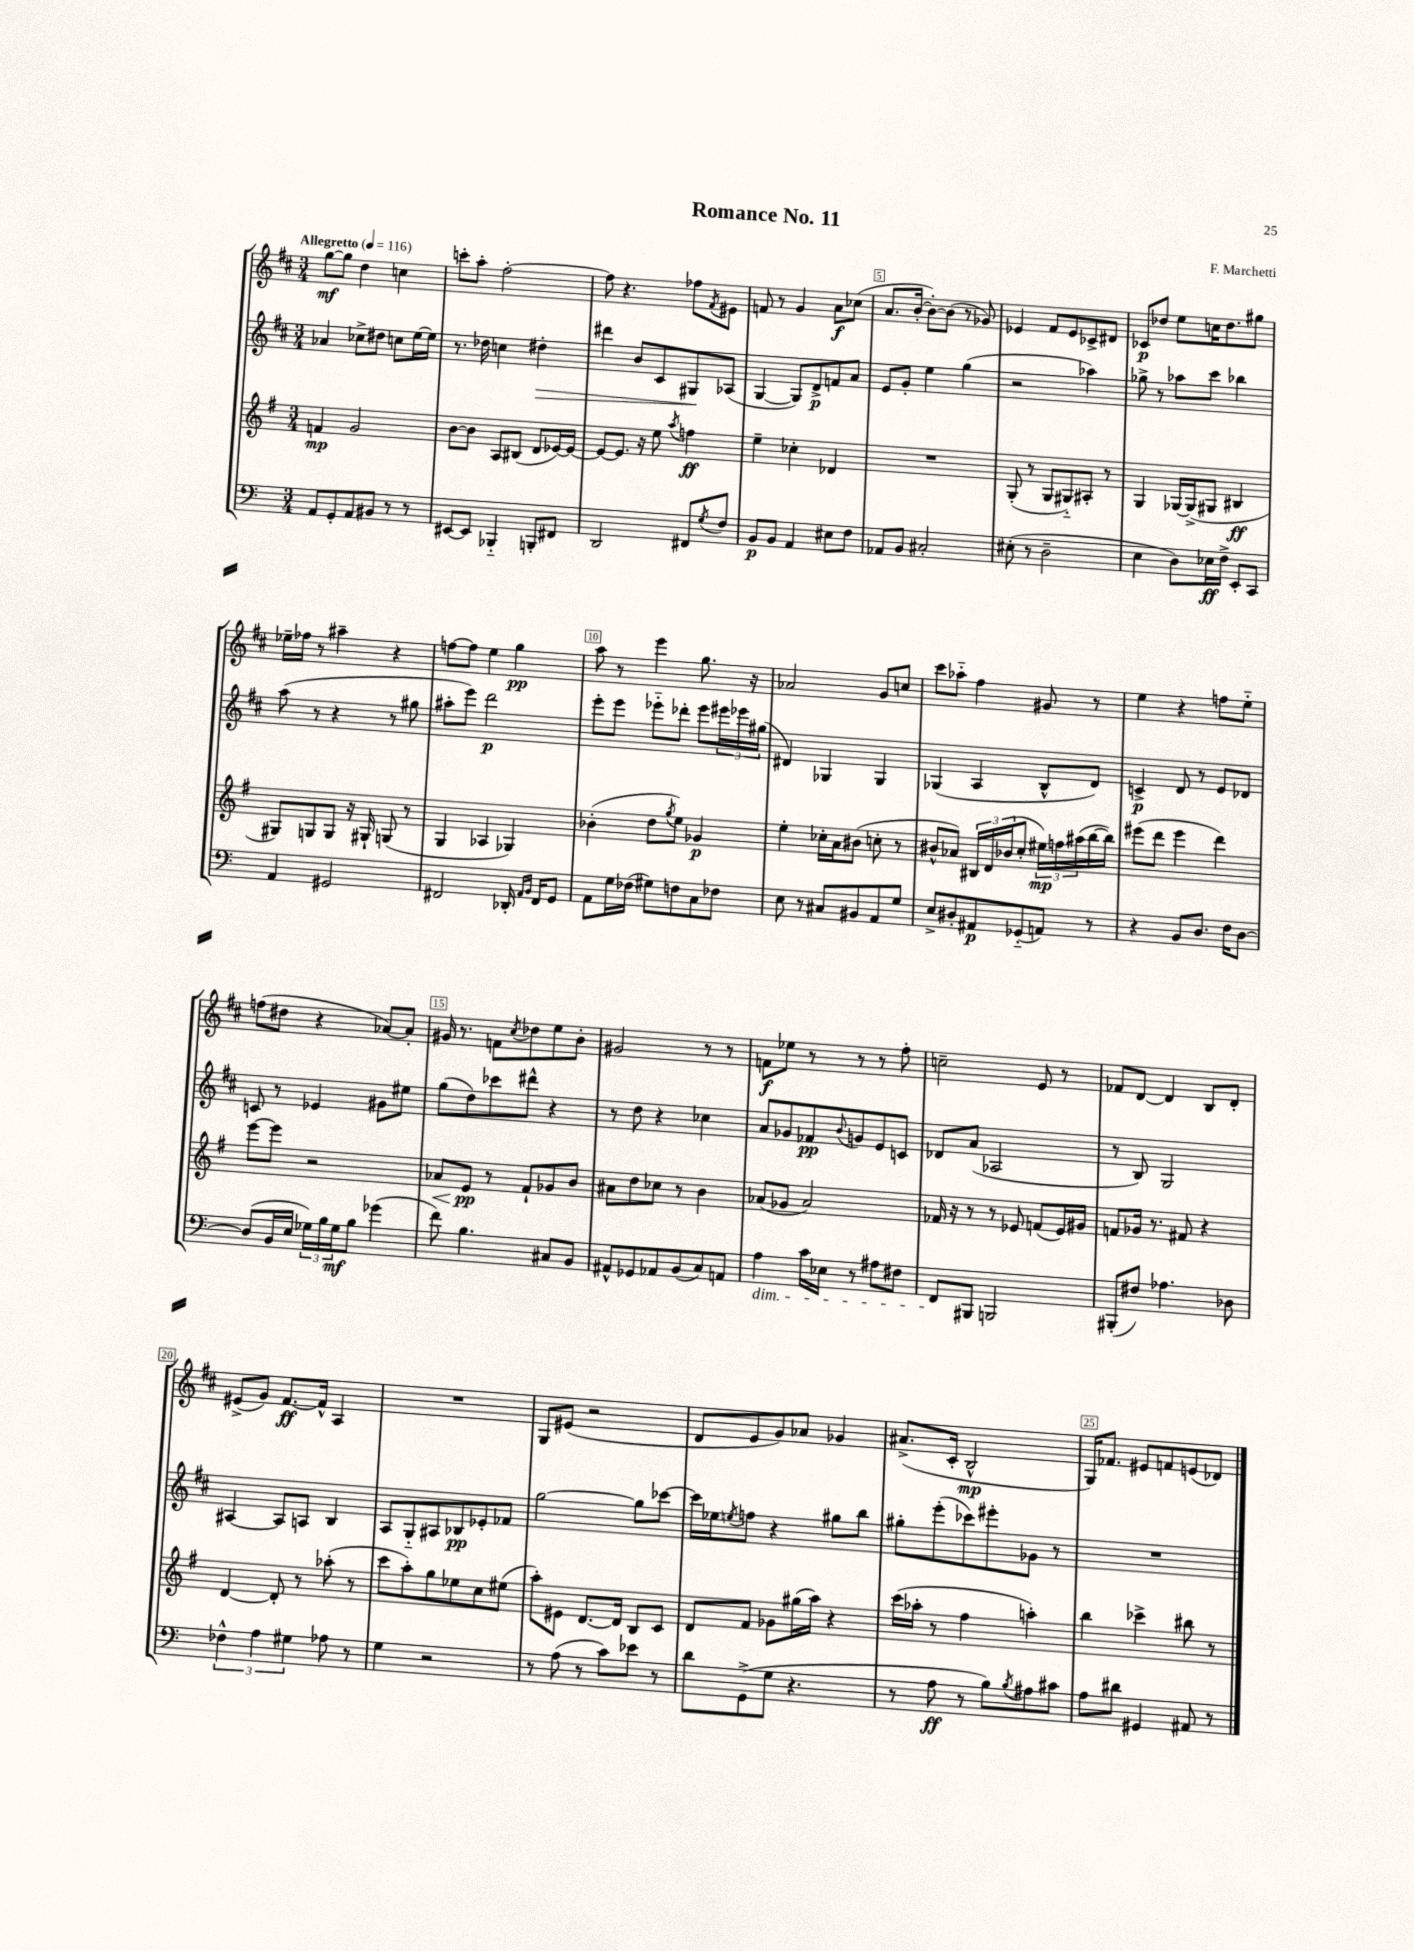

**kern	**dynam	**kern	**dynam	**kern	**dynam	**kern	**dynam
*part4	*part4	*part3	*part3	*part2	*part2	*part1	*part1
*staff4	*staff4	*staff3	*staff3	*staff2	*staff2	*staff1	*staff1
*clefF4	*	*clefG2	*	*clefG2	*	*clefG2	*
*k[]	*	*k[f#]	*	*k[f#c#]	*	*k[f#c#]	*
*M3/4	*	*M3/4	*	*M3/4	*	*M3/4	*
*MM116	*	*MM116	*	*MM116	*	*MM116	*
=1	=1	=1	=1	=1	=1	=1	=1
!	!	!	!	!	!	!LO:TX:a:B:t=Allegretto	!
8AA/L	.	4fn/	mp	4a-X/	.	[8gg\L	mf
8GG'/	.	.	.	.	.	8gg\J]	.
8AA/	.	2g/	.	8cc-X^\L	.	4dd\	.
8BB#X/J	.	.	.	8dd#X\J	.	.	.
8r	.	.	.	8ccn\L	.	4ccn\	.
8r	.	.	.	[16ee\L	.	.	.
.	.	.	.	16ee\JJ]	.	.	.
=2	=2	=2	=2	=2	=2	=2	=2
[8EE#X/L	.	[8b\L	.	8.r	.	8cccn'\L	.
8EE#/J]	.	8b\J]	.	.	.	8aa'\J	.
.	.	.	.	16dd-X\	.	.	.
4BBB-X/	.	8A/L	.	4ccn\	.	[2ff#'\	.
.	.	(8B#X/J	.	.	.	.	.
!	!	!	!	!	!LO:HP:b	!	!
8BBBn'/L	.	8d/L	.	4dd#X'\	>	.	.
8FF#X/J	.	[16e-X/L)	.	.	.	.	.
.	.	16e-/JJ_	.	.	.	.	.
=3	=3	=3	=3	=3	=3	=3	=3
2DD/	.	8e-/L_	.	4ddd#X\	.	8ff#\]	.
.	.	8.e-/J]	.	.	.	4.r	.
.	.	.	.	8b/L	.	.	.
.	.	16r	.	.	.	.	.
.	.	8ee\	.	8c#/	.	.	.
.	.	8qaa/	.	.	.	.	.
8FF#X/L	.	4ffn\	ff	8G#X/	.	8ff-X\L	.
8qG/	.	.	.	.	.	8qf#/	.
8F/J	.	.	.	(8A-X/J	]	8e#X\J	.
=4	=4	=4	=4	=4	=4	=4	=4
8BB/L	p	4ee~\	.	[4G/	.	8fn/	.
8BB/J	.	.	.	.	.	8r	.
4AA/	.	4cc-X'\	.	8G/L])	.	4g/	.
.	.	.	.	8d^/	p	.	.
8E#X\L	.	4d-X/	.	8fn/	.	8a\L	f
8F\J	.	.	.	8a/J	.	(8cc-X\J	.
=5	=5	=5	=5	=5	=5	=5	=5
8AA-X/L	.	2.r	.	8e/L	.	8.a/L	.
8BB/J	.	.	.	8g'/J	.	.	.
.	.	.	.	.	.	[16b'/Jk	.
2C#X'/	.	.	.	4ee\	.	8b'\L_)	.
.	.	.	.	.	.	(8b\J]	.
.	.	.	.	(4gg\	.	8r	.
.	.	.	.	.	.	8g-X/)	.
=6	=6	=6	=6	=6	=6	=6	=6
(8E#X'\	.	(8G'/	.	2r	.	4e-X/	.
8r	.	8r	.	.	.	.	.
2D~\	.	8G/L	.	.	.	8f#/L	.
.	.	8G#X/)	.	.	.	8e-/	.
.	.	8A#X'/J	.	4aa-X\)	.	8c-X^/	.
.	.	8r	.	.	.	8d#X/J	.
=7	=7	=7	=7	=7	=7	=7	=7
4E\	.	4G/	.	8gg-X^\	.	8c-X/L	p
.	.	.	.	8r	.	8dd-X/J	.
8D\L)	.	[16G-X/LL	.	8aa-X\L	.	8ee\L	.
.	.	(16G-^/J]	.	.	.	.	.
16E-X\L	ff	8G#X/J	.	8ccc#\J	.	16ccn\K	.
16F^\JJ	.	.	.	.	.	8.dd-\	.
8EE'/L	.	4B#X/	ff	4bb-X\	.	.	.
8CC/J	.	.	.	.	.	8gg#X\J	.
!!LO:LB:g=z
=8	=8	=8	=8	=8	=8	=8	=8
4AA/	.	8G#X/L)	.	(8aa\	.	16ee-X~\LL	.
.	.	.	.	.	.	16ff-X\JJ	.
.	.	8Gn/	.	8r	.	8r	.
2GG#X/	.	8G/J	.	4r	.	4aa#X~\	.
.	.	16r	.	.	.	.	.
.	.	16G#X`/	.	.	.	.	.
.	.	(8Gn/	.	8r	.	4r	.
.	.	8r	.	8gg#X\	.	.	.
=9	=9	=9	=9	=9	=9	=9	=9
2FF#X/	.	4G/	.	8aa#X'\L	.	[8ffn\L	.
.	.	.	.	8eee\J)	.	8ff\J]	.
.	.	4A-X/	.	2ddd\	p	4ee\	.
16DD-X'/	.	4G-X/)	.	.	.	4gg\	pp
16qqAA/LL	.	.	.	.	.	.	.
16qqBB/JJ	.	.	.	.	.	.	.
16FF#/KL	.	.	.	.	.	.	.
8GG/J	.	.	.	.	.	.	.
=10	=10	=10	=10	=10	=10	=10	=10
8AA\L	.	(4b-X'\	.	8eee'\L	.	8aa\	.
16G\L	.	.	.	8eee\J	.	8r	.
(16F-X\JJ	.	.	.	.	.	.	.
8G#X\L)	.	8dd\L	.	8eee-X\L	.	4eee\	.
.	.	8qgg/	.	.	.	.	.
8Fn\	.	8ee\J)	.	8ddd-X'\J	.	.	.
8C\	.	4g-X/	p	8eee-\L	.	8.gg\	.
8F-X\J	.	.	.	24eee#X\L	.	.	.
.	.	.	.	24eee-X\	.	.	.
.	.	.	.	.	.	16r	.
.	.	.	.	(24gg#X\JJ	.	.	.
=11	=11	=11	=11	=11	=11	=11	=11
8E\	.	4ee'\	.	4d#X/)	.	2a-X/	.
8r	.	.	.	.	.	.	.
8C#X/L	.	16cc-X'\LL	.	4G-X/	.	.	.
.	.	16a\J	.	.	.	.	.
8BB#X/	.	(8b#X\J	.	.	.	.	.
8AA/	.	8ccn'\	.	4G-/	.	8g/L	.
8G/J	.	8r	.	.	.	8ccn/J	.
=12	=12	=12	=12	=12	=12	=12	=12
8E^/L	.	8b#X^^/L	.	(4G-X/	.	8ccc#\L	.
8D#X'/	.	8a-X/J)	.	.	.	8aa-X\J	.
8AA#X/	p	24B#X/LL	.	4A/	.	4ff#\	.
.	.	24d/	.	.	.	.	.
.	.	(24b-X/J	.	.	.	.	.
(8GG-X/	.	8cc'/J	.	.	.	.	.
8AAn/J)	.	24ee#X\LL)	mp	8B^^/L	.	8g#X/	.
.	.	24ffn\	.	.	.	.	.
.	.	(24aa#X\	.	.	.	.	.
8r	.	[16bb\	.	8d/J)	.	8r	.
.	.	16bb\JJ])	.	.	.	.	.
=13	=13	=13	=13	=13	=13	=13	=13
4r	.	(8eee#X\L	.	4cn^/	p	4ee\	.
.	.	8ddd\J	.	.	.	.	.
8BB/L	.	4eee#\	.	8d/	.	4r	.
8.D/J	.	.	.	8r	.	.	.
.	.	4ddd\)	.	8e/L	.	8ffn\L	.
16F\KL	.	.	.	.	.	.	.
[8D\J	.	.	.	8d-X/J	.	8ee\J	.
!!LO:LB:g=z
=14	=14	=14	=14	=14	=14	=14	=14
(8D/L]	.	[8eee\L	.	8cn/	.	(8ffn\L	.
16BB/L	.	8eee\J]	.	8r	.	8dd#X\J	.
16E/JJ	.	.	.	.	.	.	.
24G-X\LL)	.	2r	.	4e-X/	.	4r	.
24B\	.	.	.	.	.	.	.
24G-\J	mf	.	.	.	.	.	.
8B\J	.	.	.	.	.	.	.
(4g-X\	.	.	.	8g#X\L	.	[8a-X/L)	.
.	.	.	.	8ee#X\J	.	8a-'/J]	.
=15	=15	=15	=15	=15	=15	=15	=15
!	!	!	!LO:HP:b	!	!	!	!
8f\)	.	8a-X/L	<	(8gg\L	.	16g#X/	.
.	.	.	.	.	.	8.r	.
4.B\	.	8e/J	pp	8dd\)	.	.	.
.	.	8r	[	8ccc-X\	.	8fn\L	.
.	.	.	.	.	.	8qcc#/	.
.	.	8f#`/L	.	8ddd#X^^\J	.	8dd-X\	.
8C#X/L	.	8g-X/	.	4r	.	8ee\	.
8BB/J	.	8b/J	.	.	.	8b'\J	.
=16	=16	=16	=16	=16	=16	=16	=16
8AA#X^^/L	.	8a#X\L	.	8r	.	2g#X/	.
8GG-X/	.	8dd\	.	8dd\	.	.	.
8AA-X/	.	8cc-X\J	.	4r	.	.	.
(8BB/	.	8r	.	.	.	.	.
8C/)	.	4b\	.	4cc-X\	.	8r	.
8AAn/J	.	.	.	.	.	8r	.
=17	=17	=17	=17	=17	=17	=17	=17
!LO:TX:b:i:t=dim.	!	!	!	!	!	!	!
4A\	.	(8a-X/L	.	8a/L	.	8fn\L	f
.	.	8g-X/J	.	8g-X/	.	8ee-X\J	.
16c\LL	.	2a-/)	.	8f-X/	pp	8r	.
16E-X\JJ	.	.	.	.	.	.	.
.	.	.	.	8qqb/	.	.	.
8r	.	.	.	8gn/	.	8r	.
8A#X\L	.	.	.	8e/	.	8r	.
8F#X\J	.	.	.	8cn/J	.	8ff#'\	.
=18	=18	=18	=18	=18	=18	=18	=18
8FF/L	.	16f-X/	.	8d-X/L	.	2ccn~\	.
.	.	16r	.	.	.	.	.
8BBB#X/J	.	8r	.	(8a/J	.	.	.
2BBBn/	.	8r	.	2A-X/	.	.	.
.	.	8e-X/	.	.	.	.	.
.	.	(8fn/L	.	.	.	8e/	.
.	.	16e-/L)	.	.	.	8r	.
.	.	16g#X/JJ	.	.	.	.	.
=19	=19	=19	=19	=19	=19	=19	=19
(8BBB#X'/L	.	8fn/L	.	8r	.	8f-X/L	.
8F#X/J)	.	16g-X/Jk	.	8B/)	.	[8d/J	.
.	.	8.r	.	.	.	.	.
4.A-X\	.	.	.	2G/	.	4d/]	.
.	.	8f#X/	.	.	.	.	.
.	.	4r	.	.	.	8B/L	.
8D-X\	.	.	.	.	.	8d'/J	.
!!LO:LB:g=z
=20	=20	=20	=20	=20	=20	=20	=20
6F-X^^\	.	[4d/	.	[4A#X/	.	(8e#X^/L	.
.	.	.	.	.	.	8g/J)	.
6A\	.	.	.	.	.	.	.
.	.	8d'/]	.	8A#/L]	.	[8.f#/L	ff
6G#X\	.	.	.	.	.	.	.
.	.	8r	.	8An/J	.	.	.
.	.	.	.	.	.	16f#^^/Jk]	.
8A-X\	.	(8aa-X'\	.	4B/	.	4A/	.
8r	.	8r	.	.	.	.	.
=21	=21	=21	=21	=21	=21	=21	=21
4G\	.	8ccc\L	.	8A/L	.	2.r	.
.	.	8aa'\)	.	8G/	.	.	.
2r	.	8gg\	.	8A#X/	.	.	.
.	.	8ee-X\	.	8B-X/	pp	.	.
.	.	8cc\	.	8e-X'/	.	.	.
.	.	(8ee#X\J	.	8f-X/J	.	.	.
=22	=22	=22	=22	=22	=22	=22	=22
8r	.	8aa'\L)	.	[2gg\	.	8G/L	.
(8A\	.	8e#X\J	.	.	.	(8e#X/J	.
8r	.	[8.d/L	.	.	.	2r	.
8c\L)	.	.	.	.	.	.	.
.	.	16d/Jk]	.	.	.	.	.
8e-X\J	.	8B/L	.	8gg\L]	.	.	.
8r	.	8c/J	.	[8ccc-X\J	.	.	.
=23	=23	=23	=23	=23	=23	=23	=23
8d\L	.	8d/L	.	16ccc-\LL]	.	8d/L	.
.	.	.	.	16ee-X\J	.	.	.
.	.	.	.	8qeen/	.	.	.
(8GG^\	.	8f#/J	.	8ffn\J	.	8e/	.
8G\J	.	8g-X\L	.	4r	.	8g/)	.
4.r	.	(16gg#X\L	.	.	.	8a-X/J	.
.	.	16aa\JJ)	.	.	.	.	.
.	.	4r	.	8gg#X\L	.	4g-X/	.
.	.	.	.	8bb\J	.	.	.
=24	=24	=24	=24	=24	=24	=24	=24
8r	.	(16ccc\LL	.	8gg#X'\L	.	(8.a#X^/L	.
.	.	16aa-X'\JJ	.	.	.	.	.
8A\	ff	8r	.	(8eee'\	.	.	.
.	.	.	.	.	.	16c#'/Jk	.
8r	.	4ff#\	.	8ccc-X\)	.	2B^^/	mp
8B\L)	.	.	.	8eee#X'\	.	.	.
8qB/	.	.	.	.	.	.	.
8A#X\	.	4aan'\)	.	8g-X\J	.	.	.
8c#X\J	.	.	.	8r	.	.	.
=25	=25	=25	=25	=25	=25	=25	=25
8A\L	.	4bb\	.	2.r	.	16G/KL)	.
.	.	.	.	.	.	8.f-X/J	.
8d#X\J	.	.	.	.	.	.	.
4GG#X/	.	4ccc-X^\	.	.	.	8e#X/L	.
.	.	.	.	.	.	8fn/	.
8AA#X/	.	8bb#X\	.	.	.	(8en/	.
8r	.	8r	.	.	.	8d-X/J)	.
==	==	==	==	==	==	==	==
*-	*-	*-	*-	*-	*-	*-	*-
